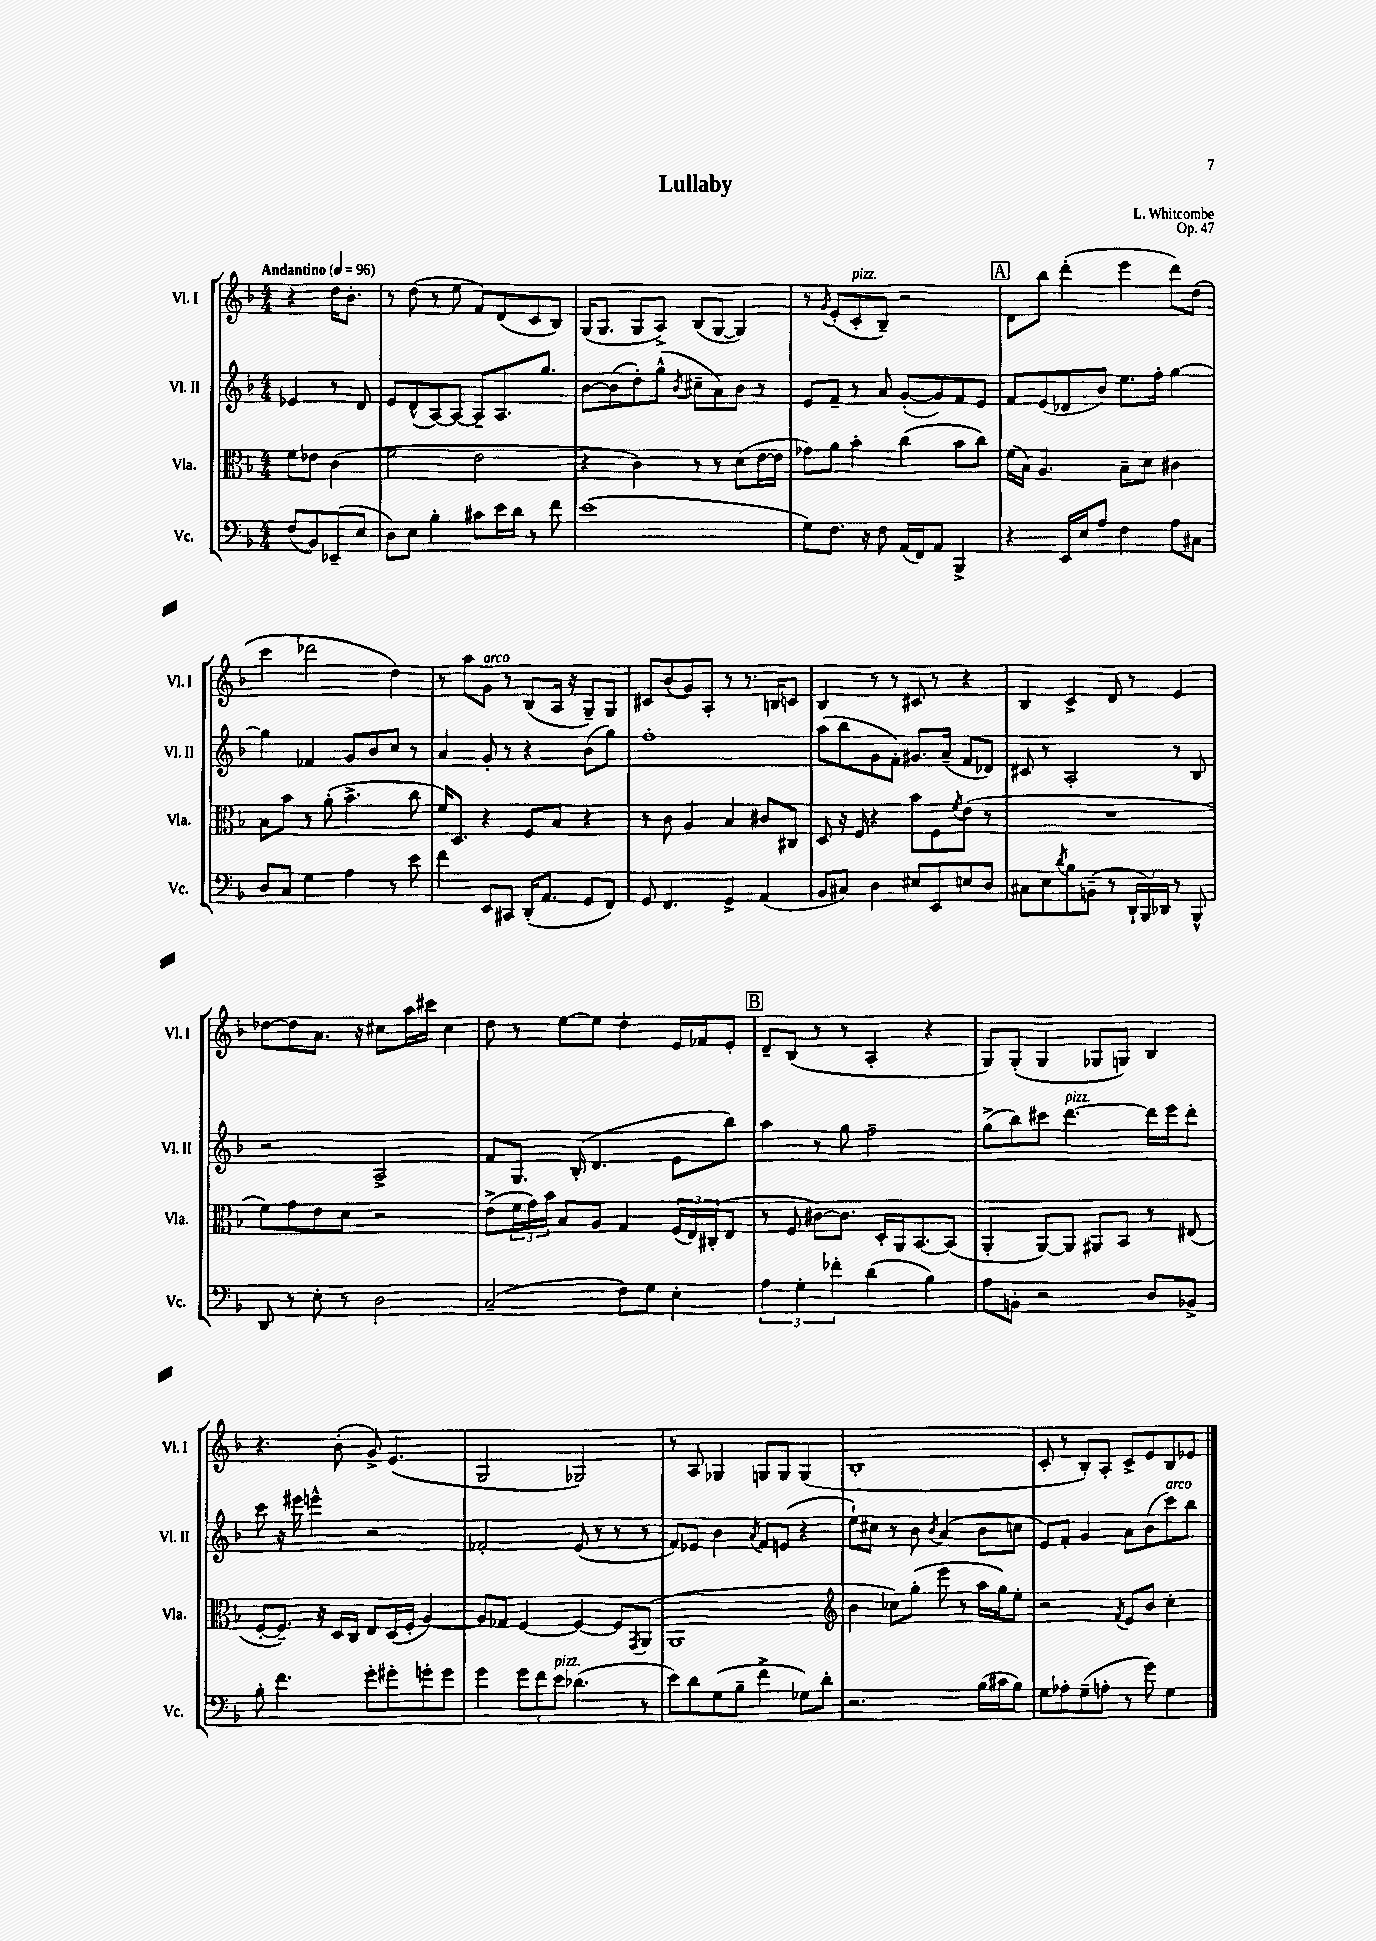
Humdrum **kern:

**kern	**kern	**kern	**kern
*staff4	*staff3	*staff2	*staff1
*clefF4	*clefC3	*clefG2	*clefG2
*k[b-]	*k[b-]	*k[b-]	*k[b-]
*M4/4	*M4/4	*M4/4	*M4/4
*MM96	*MM96	*MM96	*MM96
(8F/L	8f\L	4e-/	4r
8BB-/)	8e-\J	.	.
(8EE-~/	(4c\	8r	16dd\LK
.	.	.	8.b-'\J
8E/J	.	8d/	.
=	=	=	=
8D\L)	2f\	8e/L	8r
8E\J	.	(8d^^/	(8dd\
4B-'\	.	[8A/)	8r
.	.	8A/_J	8ee\
8c#\L	2e\	8A~/]L	8f/L)
16e\L	.	8.A/	(8d/
16d\JJ	.	.	.
8r	.	.	8c/
.	.	8.gg/J	.
8f\	.	.	8B-/J)
=	=	=	=
(1e	4r	[8b-\L	(16G/LK
.	.	.	8.G/J
.	.	(8b-\]	.
.	4c\)	8dd'\)	8G/L
.	.	(8gg^^\J	8A^/J)
.	.	8qb-/	.
.	8r	8cc#~\L	(8B-/L
.	8r	8a\)	[8G/J
.	(8d\L	8b-\J	4G/])
.	[16e\L	8r	.
.	16e\]JJ	.	.
=	=	=	=
8G\L)	8g-\L)	8e/L	8r
.	.	.	8qg/
8.F\J	8a\J	8f~/J	(8e'/L
.	4b-'\	8r	8c'/
16r	.	.	.
8F\	.	8a/	8B-~/J)
(16AA/LL	(4cc\	([8g'/L	2r
16FF/J)	.	.	.
8AA/J	.	8g/])	.
4BBB-^/	8b-\L	8f/	.
.	8cc\J)	8e/J	.
=	=	=	=
4r	(16f\LL	8f/L	8d\L
.	16B-\JJ)	.	.
.	4.A/	(8e/	8bb-\J
16EE/LL	.	8d-/	(4ddd'\
16E/J	.	.	.
8A/J	.	8b-/J)	.
4F\	8B-~\L	8.ee\L	4eee\
.	8d\J	.	.
.	.	16ff'\Jk	.
8A\L	4c#\	[4gg\	8ddd\L)
8C#\J	.	.	(8dd\J
=	=	=	=
8D/L	8B-\L	4gg\]	4ccc\
8C/J	8b-\J	.	.
4G\	8r	4f-/	2ddd-\
.	(8a'\	.	.
4A\	4.b-^\	8g/L	.
.	.	8b-/	.
8r	.	8cc/J	4dd\)
8e\	8cc\	8r	.
=	=	=	=
4f\	16f/LK)	4a/	8r
.	8.D/J	.	.
.	.	.	8aa\L
8EE/L	4r	8g'/	8g\J
8CC#/J	.	8r	8r
(16DD'/LK	8F/L	4r	(8B-/L
8.AA/J	.	.	.
.	8B-/J	.	16A/Jk
.	.	.	16r
8GG/L	4r	(8b-\L	8G~/L)
8FF/J)	.	8gg\J)	8G/J
=	=	=	=
8GG/	8r	1ff'	8c#/L
4.FF/	8c\	.	(8b-/
.	4A/	.	8g/)
.	.	.	8A'/J
4GG^/	4B-/	.	8r
.	.	.	8.r
(4AA/	8c#/L	.	.
.	.	.	16B/LK
.	8C#/J	.	8c/J
=	=	=	=
8BB-/L	8D/	(8aa\L	4B-/
8C#/J)	16r	8bb-\	.
.	16F/	.	.
4D\	4r	8g\	8r
.	.	8f'\J)	8r
8E#/L	8b-\L	8.g#/L	8c#/
8EE/	8F\	.	8r
.	.	(16a~/Jk	.
.	8qf/	.	.
8E/	(8e\J	8f/L	4r
8D/J	8r	8d-/J)	.
=	=	=	=
8C#\L	1r	8c#/	4B-/
8E\	.	8r	.
8qd/	.	.	.
8B-\	.	2A'/	4c^/
(8BB~\J	.	.	.
8r	.	.	8d/
24DD`/LL	.	.	8r
24BBB-/)	.	.	.
24DD-/JJ	.	.	.
8r	.	8r	4e/
8BBB-^^/	.	8B-/	.
=	=	=	=
8DD/	8f\L)	2r	[8dd-\L
8r	8g\	.	8dd-\]
8E'\	8e\	.	8.a\J
8r	8d\J	.	.
.	.	.	16r
2D\	2r	2A^/	8cc#\L
.	.	.	16aa\L
.	.	.	16ccc#\JJ
.	.	.	4cc#\
=	=	=	=
(2C~/	(8e^\L	8f/L	8dd\
.	24f\L	8.G/J	8r
.	24g\)	.	.
.	24b-\JJ	.	.
.	8B-/L	.	[8ee\L
.	.	(16B-'/	.
.	8A/J	4.d/	8ee\]J
8F\L)	4G/	.	4dd'\
8G\J	.	.	.
4E'\	(24F/LL	8e\L	16e/LL
.	24E/)	.	.
.	.	.	16f-/J
.	(24C#'/J	.	.
.	8E/J	8bb-\J)	8e'/J
=	=	=	=
6A\	8r	4aa\	8d~/L
.	8F/	.	(8B-/J
6G'\	.	.	.
.	[8c#\L)	8r	8r
6f-'\	.	.	.
.	8.c#\]J	8gg\	8r
(4d\	.	2ff~\	4A'/
.	16D'/LL	.	.
.	16AA/J	.	.
.	[8.BB-/	.	.
4B-\)	.	.	4r
.	(8BB-/]J	.	.
=	=	=	=
8A\L	4AA'/	(8gg^\L	8G/L)
8BB'\J	.	8bb-\)	(8G'/J
2r	[8AA/L)	8ccc#\J	4G/
.	8AA/]J	[4.ddd\	.
.	8AA#/L	.	8G-/L
.	8BB-/J	.	8G/J)
8D/L	8r	16ddd\]LL	4B-/
.	.	16eee\J	.
8BB-^/J	(8E#/	8ddd'\J	.
=	=	=	=
8B-'\	[8F'/L	8ccc\	4.r
4.f\	8.F~/]J)	16r	.
.	.	16eee#\	.
.	.	4eee^^\	.
.	16r	.	.
.	16D/LL	.	(8b-'\
.	16C/JJ	.	.
8g'\L	8E/L	2r	8g^/)
8g#'\	(16D/L	.	(4.e/
.	16F'/JJ	.	.
8g'\	[4A/)	.	.
8g\J	.	.	.
=	=	=	=
4g\	8A/]L	2f-'/	2G/
.	8G-/J	.	.
12g\L	[4F/	.	.
12f\	.	.	.
12e\J	.	.	.
(4.d-\	4F/_	(8e/	2G-/)
.	.	8r	.
.	8F/]L	8r	.
.	8qGG/	.	.
8r	(8AA/J	8r	.
=	=	=	=
8e\L)	1AA	8f/L)	8r
8d\	.	8e-/J	8A/
(8G\	.	4b-\	4G-/
8B-~\J	.	.	.
.	.	8qa/	.
4f^\	.	8f/L	8G/L
.	.	(8e/J	8G/J
8G-\L)	.	4r	(4G/
8d'\J	.	.	.
=	=	=	=
*	*clefG2	*	*
2.r	4b-\	8ee`\L)	1B-'
.	.	8cc#\J	.
.	8cc-\L)	8r	.
.	(8gg'\J	8b-\	.
.	.	8qb-/	.
.	8eee\	(4a/	.
.	8r	.	.
(16B-\LL	16aa\LL	8b-\L	.
16c#\J	16gg\J)	.	.
8B-\J)	8ee'\J	8cc\J	.
=	=	=	=
8G\L	2r	8e/L)	8c'/
8A-'\	.	8f'/J	8r
(8G~\	.	4g/	8B-'/L)
8A'\J	.	.	8A'/J
.	8qf/	.	.
8r	8e/L	8a\L	8c^/L
8g\)	8b-/J	(8b-\	8e/
4G\	4cc'\	8ccc\)	8B-/
.	.	8bb-\J	8e-/J
==	==	==	==
*-	*-	*-	*-
